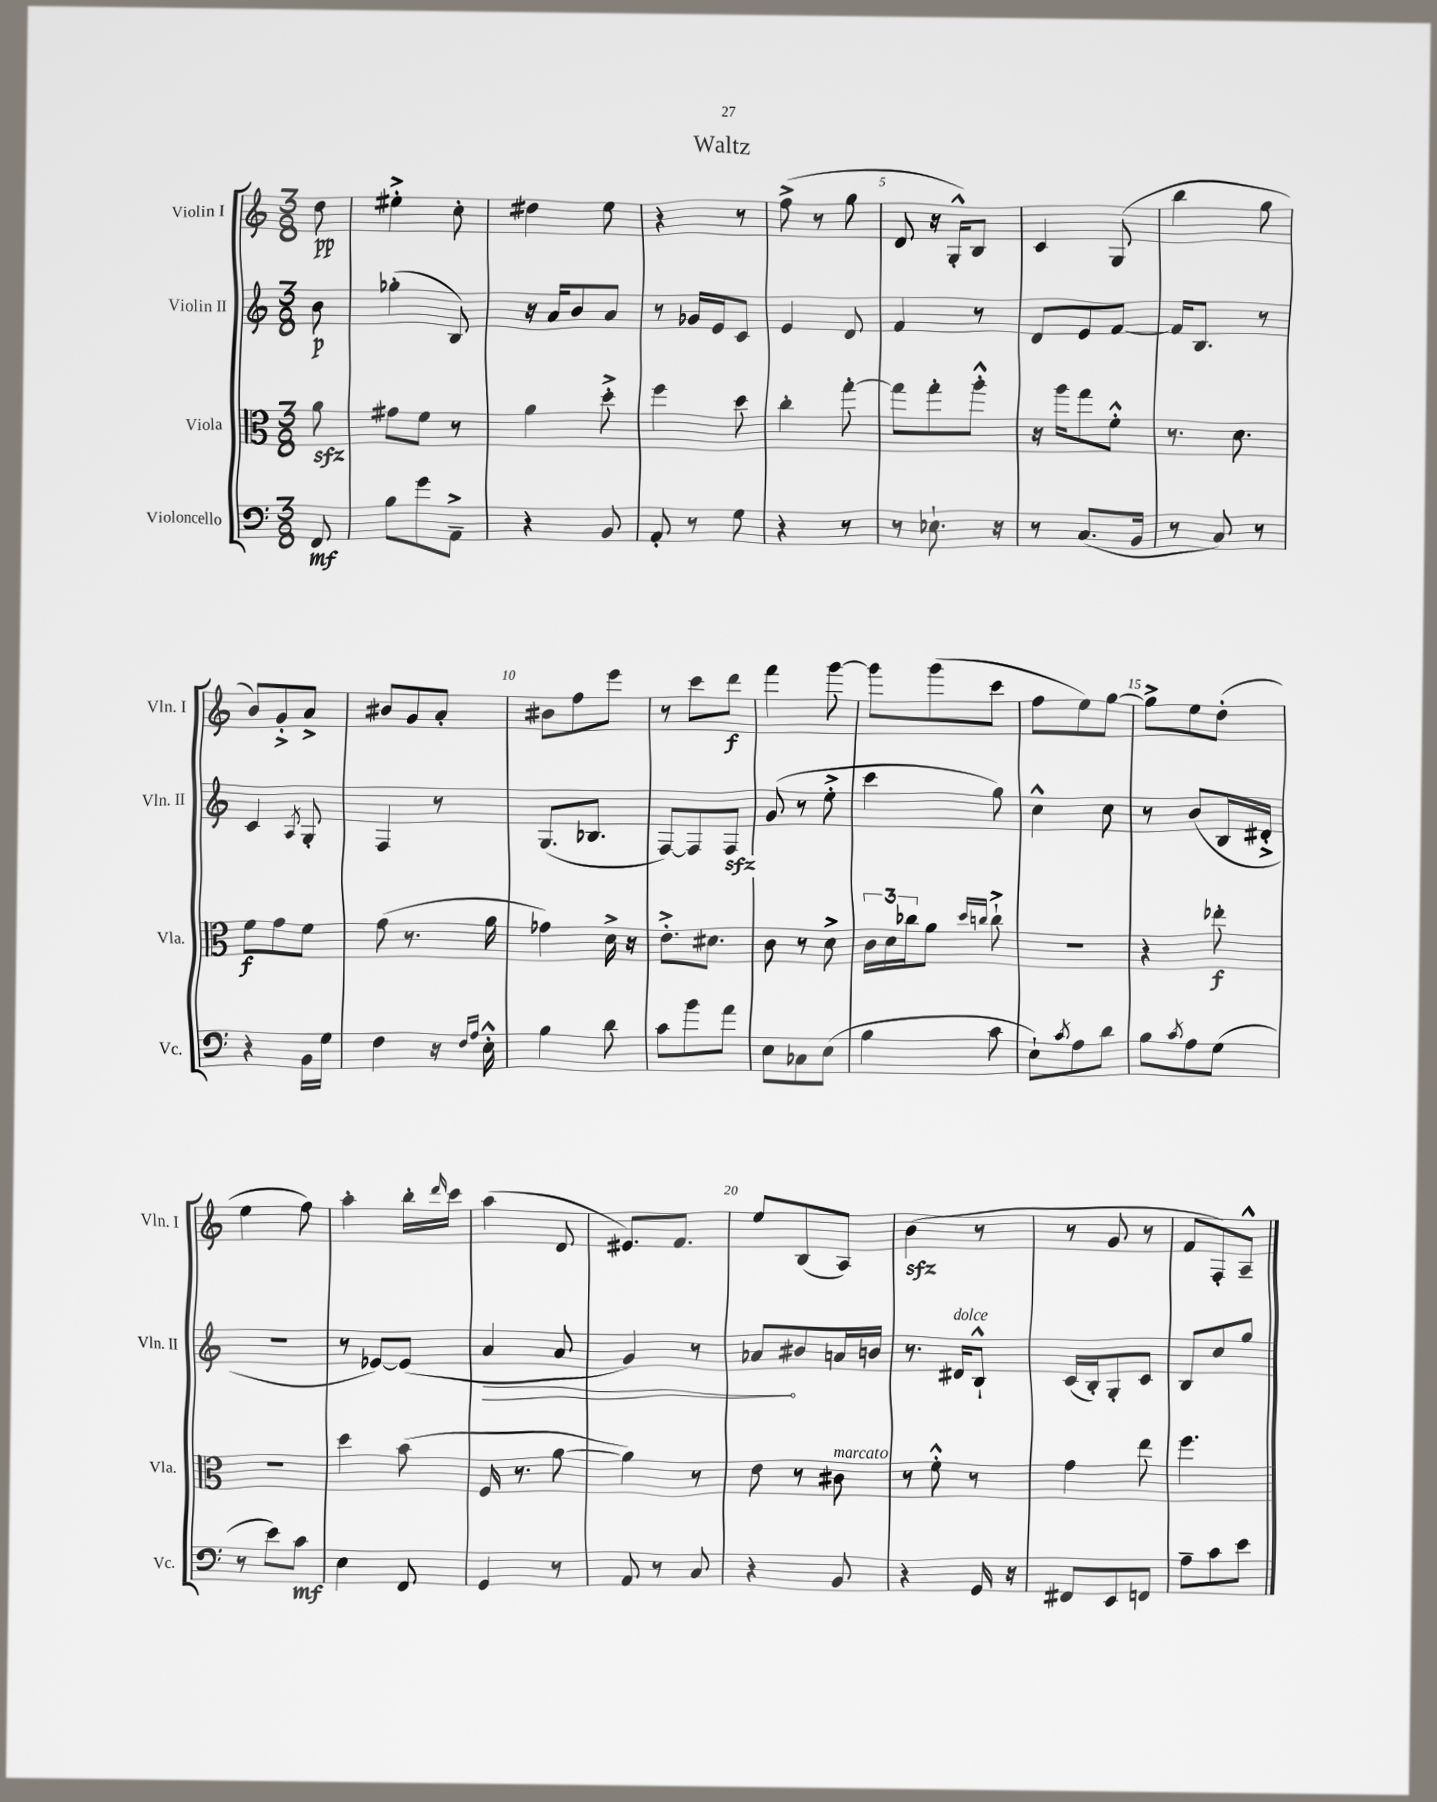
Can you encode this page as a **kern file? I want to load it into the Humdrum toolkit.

**kern	**dynam	**kern	**dynam	**kern	**dynam	**kern	**dynam
*part4	*part4	*part3	*part3	*part2	*part2	*part1	*part1
*staff4	*staff4	*staff3	*staff3	*staff2	*staff2	*staff1	*staff1
*I"Violoncello	*	*I"Viola	*	*I"Violin II	*	*I"Violin I	*
*I'Vc.	*	*I'Vla.	*	*I'Vln. II	*	*I'Vln. I	*
*clefF4	*	*clefC3	*	*clefG2	*	*clefG2	*
*k[]	*	*k[]	*	*k[]	*	*k[]	*
*M3/8	*	*M3/8	*	*M3/8	*	*M3/8	*
=	=	=	=	=	=	=	=
8FF/	mf	8azz\	.	8b\	p	8dd\	pp
=1	=1	=1	=1	=1	=1	=1	=1
8B\L	.	8g#X\L	.	(4gg-X'\	.	4ee#X'^\	.
8g\	.	8f\J	.	.	.	.	.
8AA~^\J	.	8r	.	8B/)	.	8cc'\	.
=2	=2	=2	=2	=2	=2	=2	=2
4r	.	4a\	.	16r	.	4dd#X\	.
.	.	.	.	16a/KL	.	.	.
.	.	.	.	8b/	.	.	.
8BB/	.	8dd'^\	.	8a/J	.	8ee\	.
=3	=3	=3	=3	=3	=3	=3	=3
8AA'/	.	4ff\	.	8r	.	4r	.
8r	.	.	.	16g-X/LL	.	.	.
.	.	.	.	16e/J	.	.	.
8G\	.	8dd\	.	8c/J	.	8r	.
=4	=4	=4	=4	=4	=4	=4	=4
4r	.	4cc'\	.	4e/	.	(8ff^\	.
.	.	.	.	.	.	8r	.
8r	.	[8gg'\	.	8d/	.	8gg\	.
=5	=5	=5	=5	=5	=5	=5	=5
8r	.	8gg\L]	.	4f/	.	8d/	.
8.E-X`\	.	8gg'\	.	.	.	16r	.
.	.	.	.	.	.	16G'^^/KL)	.
.	.	8aa'^^\J	.	8r	.	8B/J	.
16r	.	.	.	.	.	.	.
=6	=6	=6	=6	=6	=6	=6	=6
8r	.	16r	.	8d/L	.	4c/	.
.	.	16aa\KL	.	.	.	.	.
(8.C/L	.	8gg\	.	8e/	.	.	.
.	.	8f'^^\J	.	[8f/J	.	(8G/	.
16BB/Jk	.	.	.	.	.	.	.
=7	=7	=7	=7	=7	=7	=7	=7
8r	.	8.r	.	16f/KL]	.	4bb\	.
.	.	.	.	8.B/J	.	.	.
8C/)	.	.	.	.	.	.	.
.	.	8.d\	.	.	.	.	.
8r	.	.	.	8r	.	8gg\	.
!!LO:LB:g=z
=8	=8	=8	=8	=8	=8	=8	=8
4r	.	8f\L	f	4c/	.	8b/L)	.
.	.	8g\	.	.	.	8g'^/	.
.	.	.	.	8qA/	.	.	.
16BB\LL	.	8f\J	.	8G'/	.	8a^/J	.
16G\JJ	.	.	.	.	.	.	.
=9	=9	=9	=9	=9	=9	=9	=9
4F\	.	(8g\	.	4F/	.	8b#X/L	.
.	.	8.r	.	.	.	8g/	.
16r	.	.	.	8r	.	8a'/J	.
16qqF/LL	.	.	.	.	.	.	.
16qqA/JJ	.	.	.	.	.	.	.
16E'^^\	.	16a\	.	.	.	.	.
=10	=10	=10	=10	=10	=10	=10	=10
4B\	.	4g-X\)	.	(8.G/L	.	8b#X\L	.
.	.	.	.	.	.	8ff\	.
.	.	.	.	8.B-X/J	.	.	.
8d\	.	16d^\	.	.	.	8eee\J	.
.	.	16r	.	.	.	.	.
=11	=11	=11	=11	=11	=11	=11	=11
8c\L	.	8.e'^\L	.	[8F/L)	.	8r	.
8b\	.	.	.	8F/]	.	8ccc\L	.
.	.	8.d#X\J	.	.	.	.	.
8a\J	.	.	.	8Fzz/J	.	8ddd\J	f
=12	=12	=12	=12	=12	=12	=12	=12
8E\L	.	8c\	.	(8g/	.	4fff\	.
8C-X\	.	8r	.	8r	.	.	.
(8E\J	.	8d^\	.	8ee'^\	.	[8ggg\	.
=13	=13	=13	=13	=13	=13	=13	=13
4B\	.	24c\LL	.	4ccc\	.	8ggg\L]	.
.	.	24d\	.	.	.	.	.
.	.	24cc-X\J	.	.	.	.	.
.	.	8a\J	.	.	.	(8ggg\	.
.	.	16qqdd/LL	.	.	.	.	.
.	.	16qqccn/JJ	.	.	.	.	.
8c\	.	8cc`^\	.	8gg\)	.	8ccc\J	.
=14	=14	=14	=14	=14	=14	=14	=14
8E`\L)	.	4.r	.	4cc^^\	.	8ff\L	.
8qc/	.	.	.	.	.	.	.
8A\	.	.	.	.	.	8ee\)	.
8d\J	.	.	.	8cc\	.	[8gg\J	.
=15	=15	=15	=15	=15	=15	=15	=15
8B\L	.	4r	.	8r	.	8gg^\L]	.
8qc/	.	.	.	.	.	.	.
8A\	.	.	.	(8b/L	.	8ee\	.
(8G\J	.	8ee-X'\	f	16B/L	.	(8dd'\J	.
.	.	.	.	16d#X'^/JJ	.	.	.
!!LO:LB:g=z
=16	=16	=16	=16	=16	=16	=16	=16
8r	.	4.r	.	4.r	.	4ee\	.
8e\L)	.	.	.	.	.	.	.
8c\J	mf	.	.	.	.	8ff\)	.
=17	=17	=17	=17	=17	=17	=17	=17
4E\	.	4dd\	.	8r	.	4aa'\	.
.	.	.	.	[8e-X/L)	.	.	.
8FF/	.	(8b\	.	(8e-/J]	.	16bb'\LL	.
.	.	.	.	.	.	16qqddd/	.
.	.	.	.	.	.	16ccc\JJ	.
=18	=18	=18	=18	=18	=18	=18	=18
!	!	!	!	!	!LO:HP:b	!	!
4GG/	.	16F/	.	4a/	>	(4aa\	.
.	.	8.r	.	.	.	.	.
8r	.	[8a\	.	8a/	.	8d/	.
=19	=19	=19	=19	=19	=19	=19	=19
8AA/	.	4a\])	.	4g/)	.	8.e#X/L)	.
8r	.	.	.	.	.	.	.
.	.	.	.	.	.	8.f/J	.
8C/	.	8r	.	8r	.	.	.
=20	=20	=20	=20	=20	=20	=20	=20
4r	.	8e\	.	8a-X/L	.	8ee/L	.
.	.	8r	.	8b#X/	]	(8B/	.
!	!	!LO:TX:a:i:t=marcato	!	!	!	!	!
8BB/	.	8c#X\	.	16an/L	.	8A/J)	.
.	.	.	.	16bn/JJ	.	.	.
=21	=21	=21	=21	=21	=21	=21	=21
4r	.	8r	.	8.r	.	(4bzz\	.
.	.	8f'^^\	.	.	.	.	.
!	!	!	!	!LO:TX:a:i:t=dolce	!	!	!
.	.	.	.	16d#X/KL	.	.	.
16GG/	.	8r	.	8B`^^/J	.	8r	.
16r	.	.	.	.	.	.	.
=22	=22	=22	=22	=22	=22	=22	=22
8FF#X/L	.	4g\	.	(16c/LL	.	8r	.
.	.	.	.	16B'/J)	.	.	.
8EE/	.	.	.	8G'/	.	8g/	.
8FFn/J	.	8ee\	.	8c/J	.	8r	.
=23	=23	=23	=23	=23	=23	=23	=23
8A~\L	.	4.ff\	.	8B/L	.	8f/L	.
8c\	.	.	.	8cc/	.	8F'/)	.
8e\J	.	.	.	8gg/J	.	8A~^^/J	.
==	==	==	==	==	==	==	==
*-	*-	*-	*-	*-	*-	*-	*-
